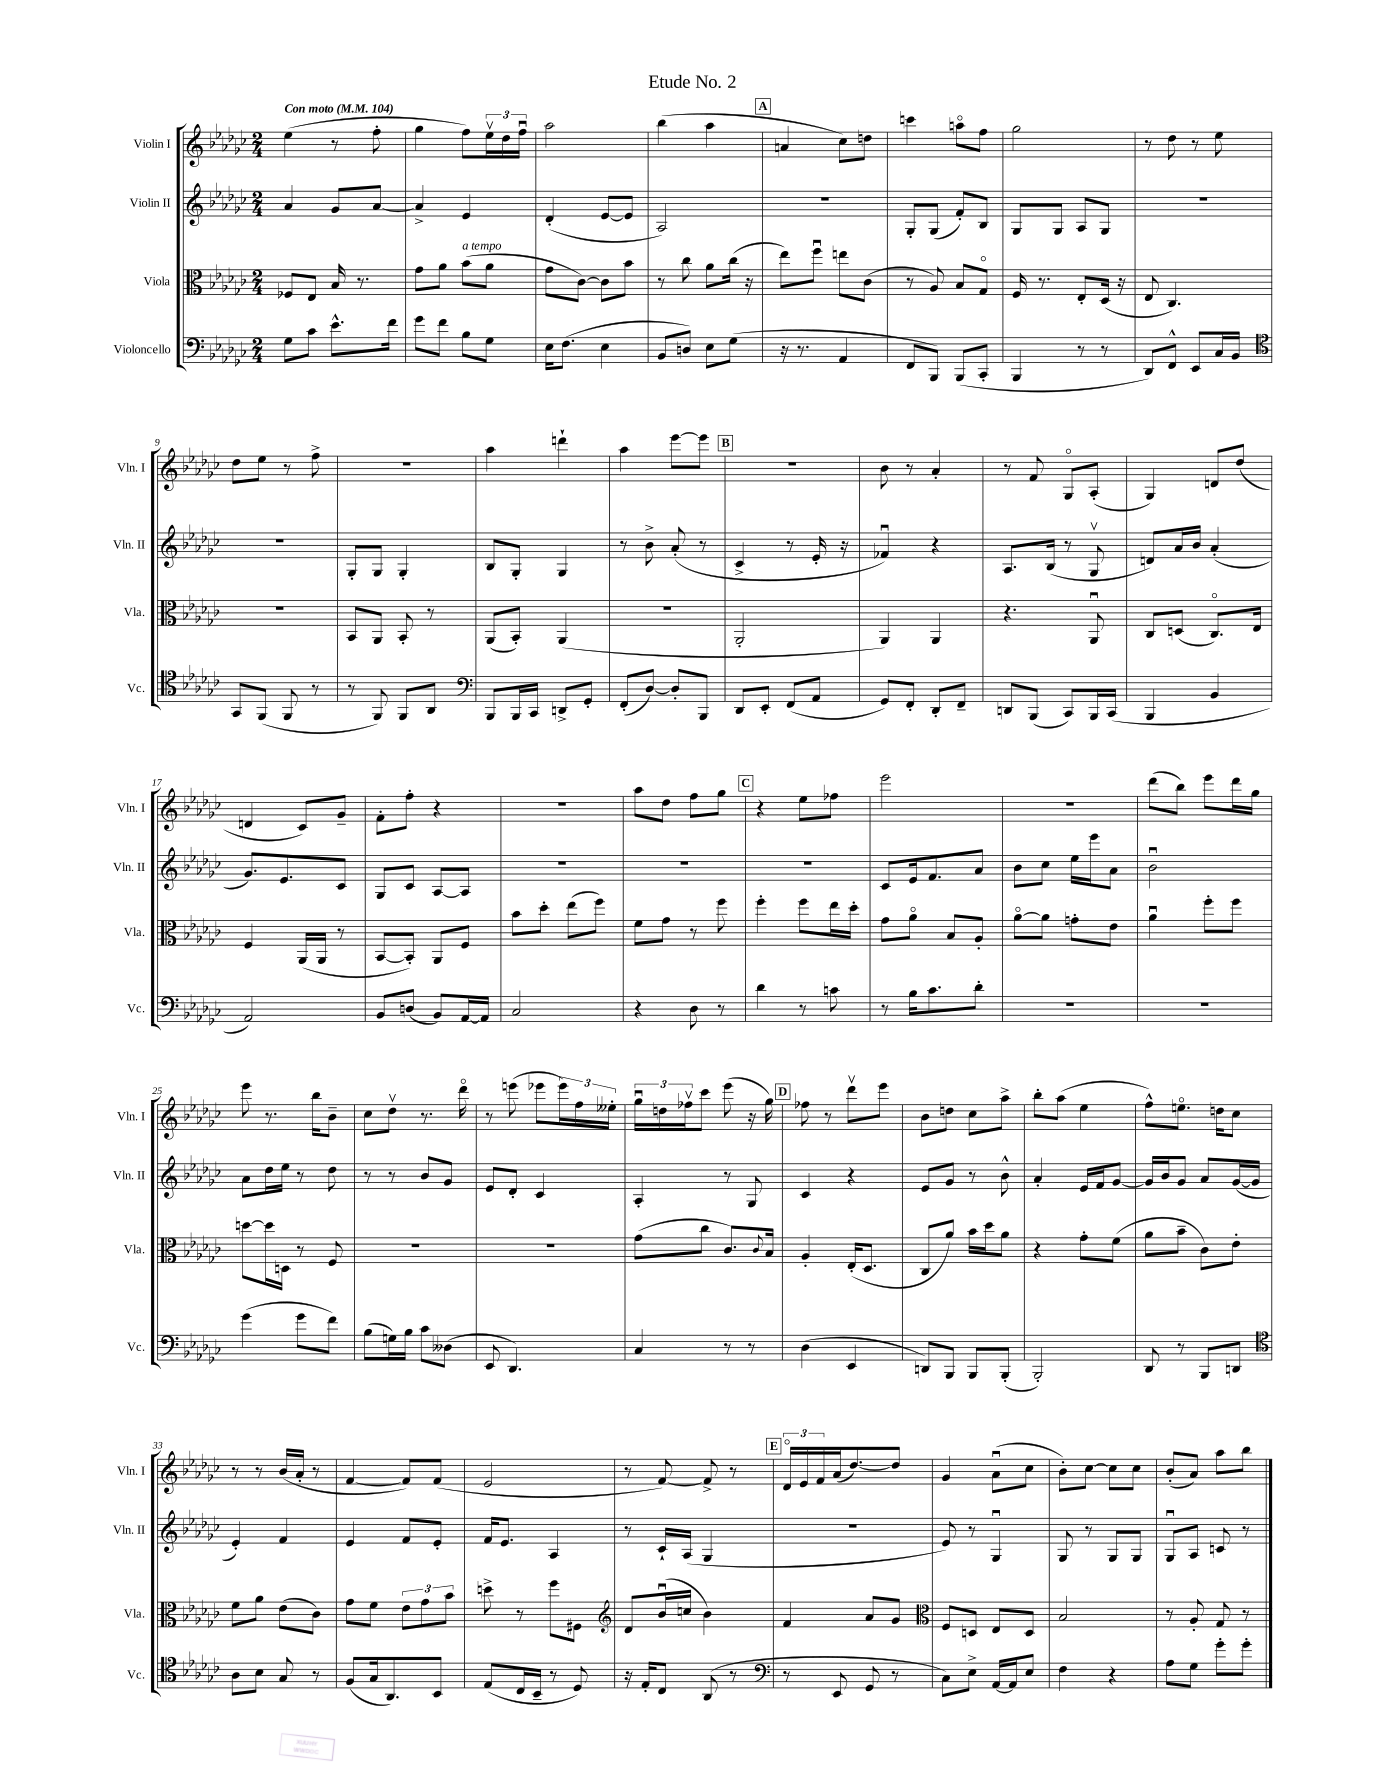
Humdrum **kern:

**kern	**kern	**kern	**kern
*staff4	*staff3	*staff2	*staff1
*clefF4	*clefC3	*clefG2	*clefG2
*k[b-e-a-d-g-c-]	*k[b-e-a-d-g-c-]	*k[b-e-a-d-g-c-]	*k[b-e-a-d-g-c-]
*M2/4	*M2/4	*M2/4	*M2/4
*MM104	*MM104	*MM104	*MM104
8G-	8F-	4a-	(4ee-
8c-	8E-	.	.
8.e-^^	16B-	8g-	8r
.	8.r	.	.
.	.	[8a-	8ff'
16f	.	.	.
=	=	=	=
8g-	8g-	4a-^]	4gg-
8f	8a-	.	.
8B-	(8b-	4e-	8ff)
8G-	8a-	.	24ee-v
.	.	.	24dd-
.	.	.	24ffu
=	=	=	=
16E-	8g-	(4d-'	2aa-
(8.F	.	.	.
.	[8c-)	.	.
4E-	8c-]	[8e-	.
.	8b-	8e-]	.
=	=	=	=
8BB-	8r	2A-)	(4bb-
8D)	8cc-	.	.
8E-	8a-	.	4aa-
(8G-	(16cc-	.	.
.	16r	.	.
=	=	=	=
16r	8ee-)	2r	4a
8.r	.	.	.
.	8ffu	.	.
4AA-	8ee	.	8cc-)
.	(8c-	.	8dd
=	=	=	=
8FF	8r	8G-'	4ccc
8BBB-)	8A-)	(8G-	.
(8BBB-	8B-	8f')	8aao
8CC-'	8G-o	8B-	8ff
=	=	=	=
4BBB-	16F	8G-	2gg-
.	8.r	.	.
.	.	8G-	.
8r	8E-'	8A-	.
8r	(16D-	8G-	.
.	16r	.	.
=	=	=	=
8DD-)	8E-	2r	8r
8FF^^	4.C-)	.	8dd-
8EE-	.	.	8r
16C-	.	.	8ee-
16BB-	.	.	.
=	=	=	=
*clefC4	*	*	*
8GG-	2r	2r	8dd-
(8FF	.	.	8ee-
8FF	.	.	8r
8r	.	.	8ff^
=	=	=	=
8r	8BB-	8G-'	2r
8FF)	8AA-	8G-	.
8FF	8BB-'	4G-'	.
8AA-	8r	.	.
=	=	=	=
*clefF4	*	*	*
8BBB-	(8AA-	8B-	4aa-
16BBB-	8BB-')	8G-'	.
16CC-	.	.	.
8DD^	(4AA-	4G-	4ddd`
8GG-'	.	.	.
=	=	=	=
(8FF'	2r	8r	4aa-
[8D-)	.	8b-^	.
8D-']	.	(8a-'	[8eee-
8BBB-	.	8r	8eee-]
=	=	=	=
8DD-	2AA-'	4c-^	2r
8EE-'	.	.	.
(8FF	.	8r	.
8AA-	.	16e-'	.
.	.	16r	.
=	=	=	=
8GG-)	4AA-)	4f-u)	8b-
8FF'	.	.	8r
8DD-'	4AA-	4r	4a-'
8FF~	.	.	.
=	=	=	=
8DD	4.r	8.A-	8r
(8BBB-	.	.	8f
.	.	(16B-	.
8CC-)	.	8r	8G-o
16BBB-	8AA-u	8G-v	(8A-'
(16CC-	.	.	.
=	=	=	=
4BBB-	8C-	8d)	4G-)
.	(8D	16a-	.
.	.	16b-	.
4BB-	8.C-o)	(4a-'	8d
.	.	.	(8dd-
.	16E-	.	.
=	=	=	=
2AA-)	4F	8.g-)	4d
.	.	8.e-	.
.	(16AA-	.	8c-)
.	16AA-	.	.
.	8r	8c-	8g-~
=	=	=	=
8BB-	[8BB-	8G-	8f'
(8D	8BB-'])	8c-	8ff'
8BB-)	8AA-	[8A-	4r
[16AA-	8F	8A-]	.
16AA-]	.	.	.
=	=	=	=
2C-	8b-	2r	2r
.	8dd-'	.	.
.	(8ee-	.	.
.	8ff)	.	.
=	=	=	=
4r	8f	2r	8aa-
.	8g-	.	8dd-
8D-	8r	.	8ff
8r	8ff	.	8gg-
=	=	=	=
4d-	4ff'	2r	4r
8r	8ff	.	8ee-
8c	16ee-	.	8ff-
.	16dd-'	.	.
=	=	=	=
8r	8g-	8c-	2eee-
16B-	8a-o	16e-	.
8.c-	.	8.f	.
.	8B-	.	.
8d-'	8A-'	8a-	.
=	=	=	=
2r	[8a-o	8b-	2r
.	8a-]	8cc-	.
.	8g'	16ee-	.
.	.	16eee-	.
.	8e-	8a-	.
=	=	=	=
2r	4a-u	2b-u	(8ddd-
.	.	.	8bb-)
.	8ff'	.	8eee-
.	8ff	.	16ddd-
.	.	.	16gg-
=	=	=	=
(4g-	[8dd	8a-	8eee-
.	16dd]	16dd-	8.r
.	16D	16ee-	.
8g-	8r	8r	.
.	.	.	16bb-
8f)	8F	8dd-	8b-~
=	=	=	=
(8B-	2r	8r	8cc-
16G)	.	8r	8dd-v
16B-	.	.	.
8c-	.	8b-	8.r
(8D--	.	8g-	.
.	.	.	16ddd-o
=	=	=	=
8EE-	2r	8e-	8r
4.DD-)	.	8d-'	(8eee
.	.	4c-	8eee-
.	.	.	24eee-)
.	.	.	24ff
.	.	.	24ee--'
=	=	=	=
4C-	(8g-	4A-'	24gg-u
.	.	.	24dd
.	.	.	24ff-v
.	8cc-	.	8ccc-
8r	8.c-)	8r	(8eee-
8r	.	8G-	16r
.	8qqc-	.	.
.	16B-	.	16gg-)
=	=	=	=
(4D-	4A-'	4c-	8ff-
.	.	.	8r
4EE-	(16E-'	4r	8ddd-v
.	8.D-	.	.
.	.	.	8eee-
=	=	=	=
8DD)	8C-	8e-	8b-
8BBB-	8a-)	8g-	8dd
8BBB-	16b-	8r	8cc-
.	16dd-	.	.
(8BBB-'	8a-	8b-^^	8aa-^
=	=	=	=
2BBB-')	4r	4a-'	8bb-'
.	.	.	(8aa-
.	8g-'	16e-	4ee-
.	.	16f	.
.	(8f	[8g-	.
=	=	=	=
8DD-	8a-	16g-]	8ff^^)
.	.	16b-	.
8r	8b-~	8g-	8.eeo
8BBB-	8c-)	8a-	.
.	.	.	16dd
8DD	8e-'	([16g-	8cc-
.	.	16g-]	.
=	=	=	=
*clefC4	*	*	*
8A-	8f	4e-')	8r
8B-	8a-	.	8r
8G-	(8e-	4f	(16b-
.	.	.	16a-'
8r	8c-)	.	8r
=	=	=	=
(8F	8g-	4e-	[4f
16G-	8f	.	.
8.AA-)	.	.	.
.	12e-	8f	8f])
.	12g-	.	.
8BB-	.	8e-'	(8f
.	12b-	.	.
=	=	=	=
(8E-	8dd^	16f	2e-
.	.	8.e-	.
16C-	8r	.	.
16BB-~	.	.	.
8r	8ff	4A-	.
8D-)	8F#	.	.
=	=	=	=
*	*clefG2	*	*
16r	8d-	8r	8r
16E-'	.	.	.
8C-	(16b-u	16c-`	[8f)
.	16cc	(16A-	.
(8AA-	4b-)	4G-	8f^]
8r	.	.	8r
=	=	=	=
*clefF4	*	*	*
8r	4f	2r	24d-o
.	.	.	24e-
.	.	.	24f
8EE-	.	.	(16a-
.	.	.	[8.dd-)
8GG-	8a-	.	.
8r	8g-	.	8dd-]
=	=	=	=
*	*clefC3	*	*
8C-)	8F	8e-)	4g-
8E-^	8D	8r	.
[16AA-	8E-	4G-u	(8a-u
16AA-]	.	.	.
8E-	8D	.	8cc-
=	=	=	=
4F	2B-	8G-	8b-')
.	.	8r	[8cc-
4r	.	8G-	8cc-]
.	.	8G-	8cc-
=	=	=	=
8A-	8r	8G-u	(8b-'
8G-	8A-'	8A-	8a-)
8g-'	8G-	8c	8aa-
8g-'	8r	8r	8bb-
==	==	==	==
*-	*-	*-	*-
